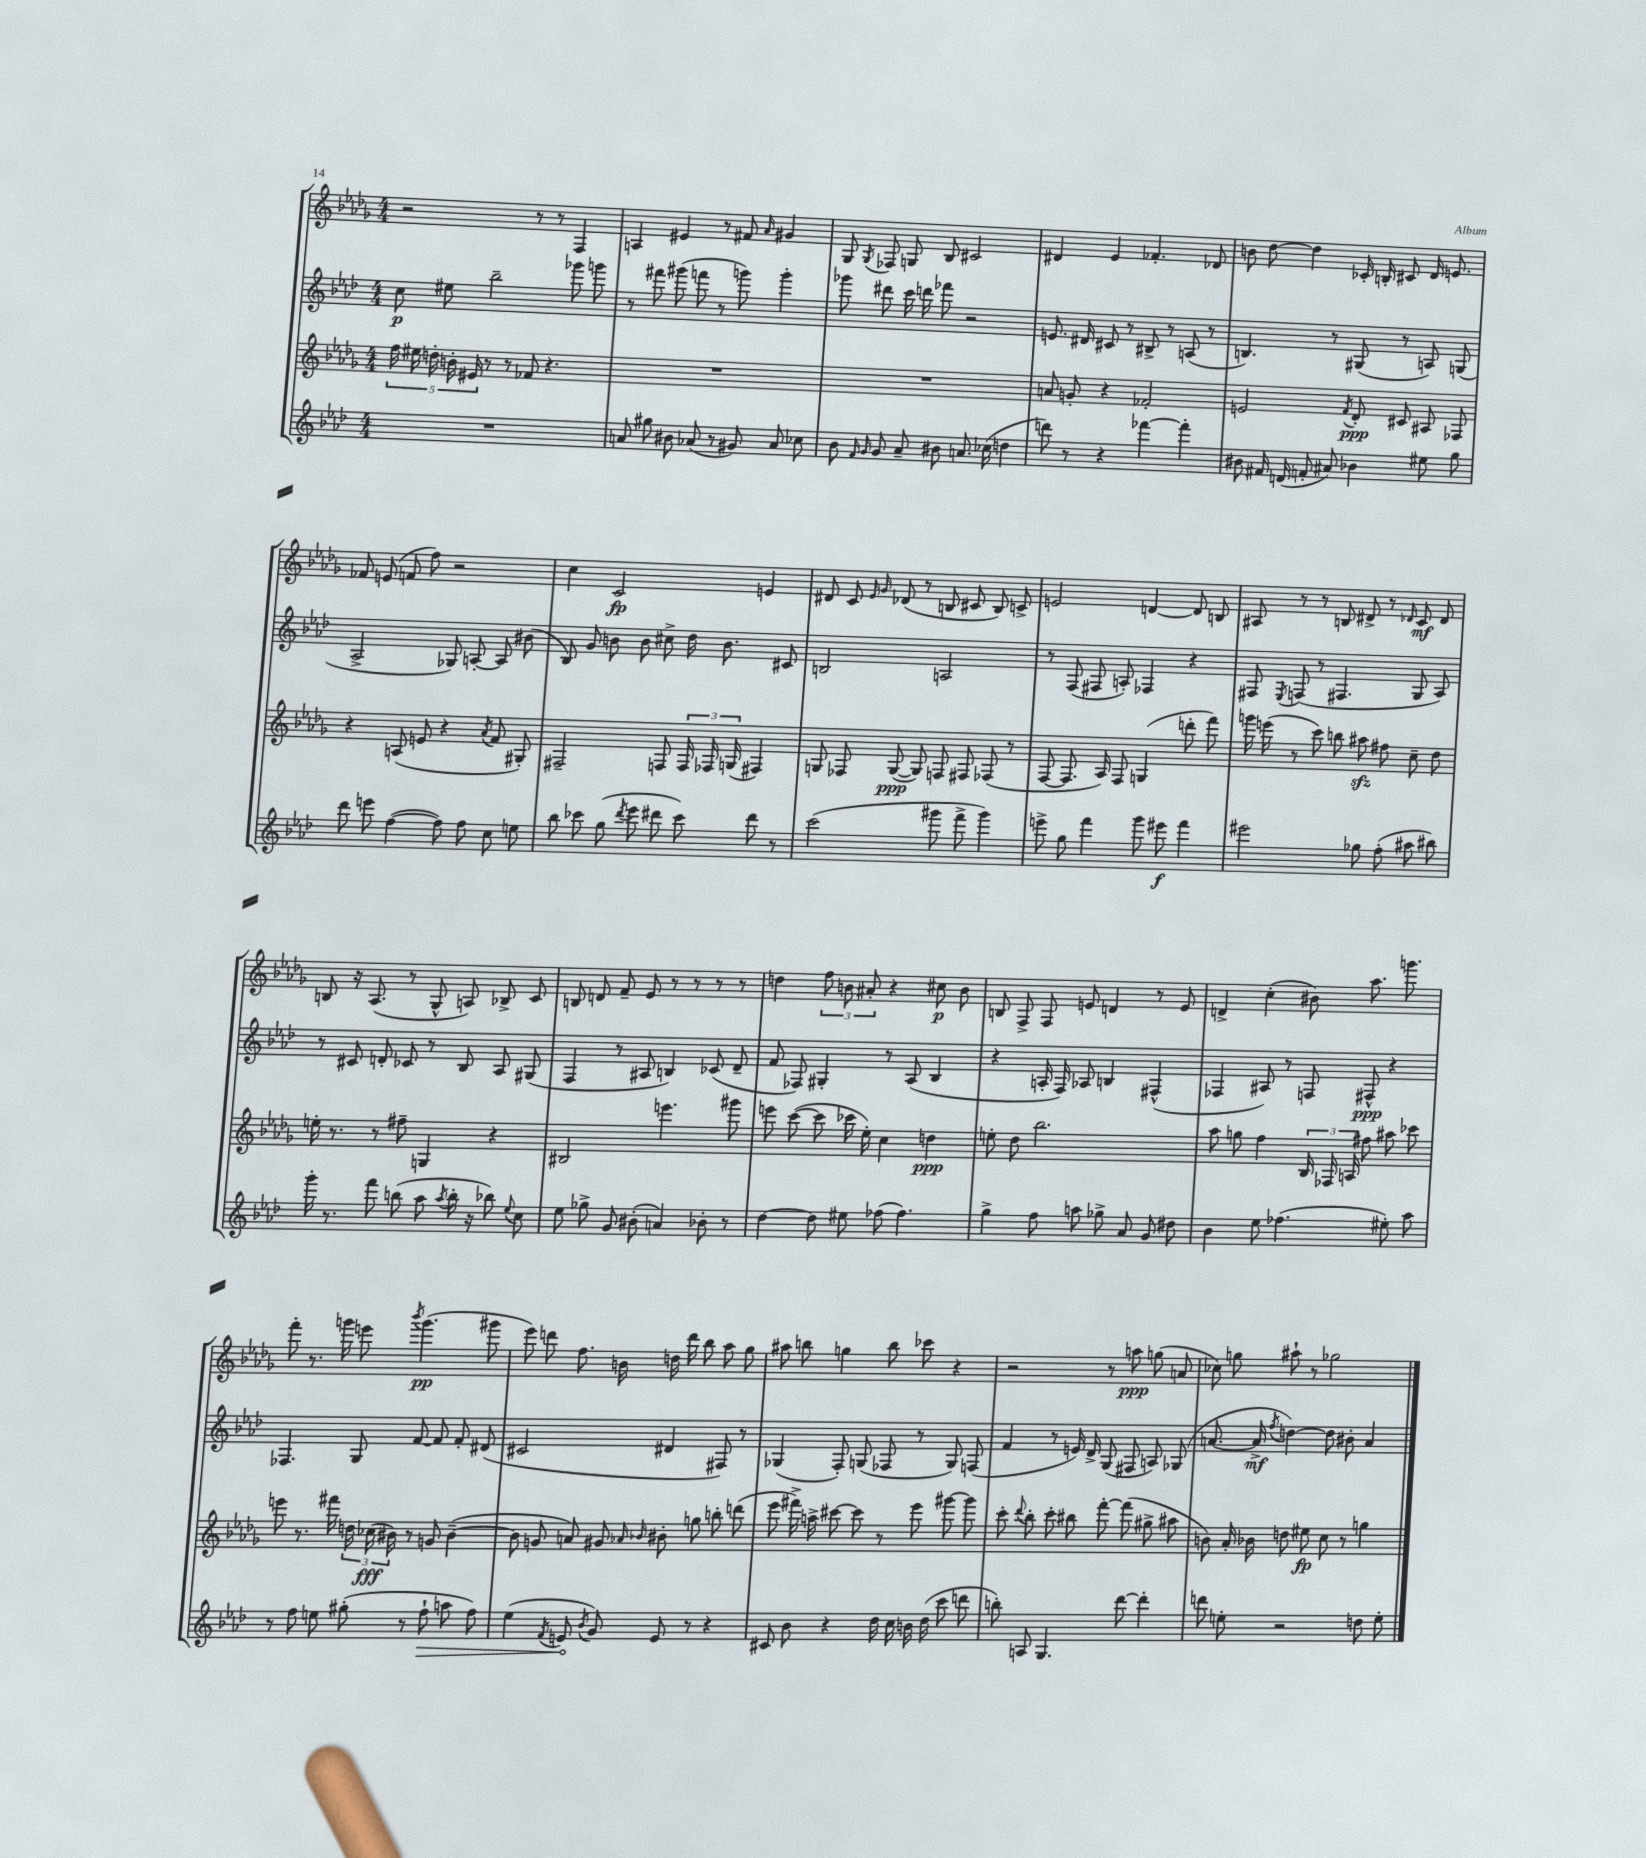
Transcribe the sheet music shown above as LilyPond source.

<<
\new StaffGroup <<
\new Staff = "s0" {
    \clef treble \key des \major \numericTimeSignature \time 4/4
    \autoBeamOff r2 r8 r8 f4 |
    a4 eis'4 r8 fis'8 \grace { aes'16 } gis'4 |
    ges8 \acciaccatura { ges8 } fes8 g8 bes8 cis'2 |
    dis'4 ees'4 fes'4.-. des'8 |
    b'8 des''8~ des''4 ces'16-. b16-. cis'8 des'16 e'8. |
    fes'8 e'8( f'8 f''8) r2 |
    c''4 c'2\fp e'4 |
    dis'8 c'8 \grace { ees'16 ges'16 } des'8( r8 b8 cis'8 b8) c'8-> |
    e'2 d'4~ d'8 b8 |
    ais8 r8 r8 b8 dis'8-> r8 \grace { des'16 } c'8\mf des'8 |
    b8 r16 aes8.( r8 ges8-^ a8) bes8-> c'8 |
    b8 d'8 f'8-- ees'8 r8 r8 r8 r8 |
    d''4 \tuplet 3/2 { f''8 b'8 ais'8-. } r4 cis''8\p b'8 |
    b8 f8-> f8 e'8 d'4 r8 e'8 |
    d'4-> c''4-.( bis'8) aes''8. g'''8. |
    f'''8-. r8. g'''16 e'''8 \acciaccatura { bes'''8 } g'''4.\pp( gis'''8 |
    ees'''8) d'''8 f''8. b'16 d''16 d'''16 bes''8 aes''8 ges''8 |
    ais''8 b''8 g''4 b''8 ces'''8 r4 |
    r2 r8 a''8\ppp g''8( a'8 |
    ces''8) g''8 ais''8-! r8 ges''2 \bar "|." |
}
\new Staff = "s1" {
    \clef treble \key aes \major \numericTimeSignature \time 4/4
    \autoBeamOff c''8\p eis''8 bes''2-- ges'''8 g'''8 |
    r8 fis'''8 gis'''8( f'''8 r8 g'''8) g'''4-. |
    ges'''8 dis'''8 c'''16 d'''16 fes'''8 r2 |
    e'8. dis'16 cis'8 r8 bis8-> r8 a8( r8 |
    b4.) r8 gis8( r8 a8) g8( |
    aes2-> ges8) a8~-. a8 bis'8( |
    bes8) g'8 b'8 b'8 cis''8-> des''16 b'8. cis'8 |
    b2 a2 |
    r8 f8( fis8 a8-.) fes4 r4 |
    fis8 \acciaccatura { ees8 } f8( r8 fis4. g8 aes8) |
    r8 cis'8 d'8-. ces'8 r8 bes8 aes8 gis8( |
    f4 r8 ais8 b4) ces'8( des'8-- |
    f'8 fes8) gis4-. r8 aes8( bes4 |
    r4 a16-. f16) aes8 b4 fis4-^( |
    fes4 ais8) r8 f8 fis8-^\ppp r4 |
    fes4. g8 f'8~ f'8 f'8-. dis'8( |
    cis'2 dis'4 fis8) r8 |
    ges4( f8-.) g8( fes8 r8 g8) f8( |
    f'4 r8 e'16) des'16-> g8( fis8 a8) ges8( |
    a'8.~ a'16->\mf \acciaccatura { f''8 } d''4~) d''8 bis'8-. a'4 \bar "|." |
}
\new Staff = "s2" {
    \clef treble \key des \major \numericTimeSignature \time 4/4
    \autoBeamOff \tuplet 5/4 { f''16 eis''16 d''16-. b'16-. eis'16 } r8 r8 fes'8 r4. |
    R1 |
    R1 |
    a'8 g'8-. r4 fes'2-. |
    e'2 \acciaccatura { f'8 } des'8-.\ppp cis'8 ais8 fes8 |
    r4 a8( e'8 r4 \acciaccatura { aes'8 } f'8 gis8-.) |
    fis2-- f8 \tuplet 3/2 { f16 fes16 g16( } fis4) |
    g8 fes8 g8~\ppp( g8) f8 fis8 fes8( r8 |
    f8~ f8. aes16) f8 g4( d'''8-. f'''8) |
    g'''16 e'''16( r8 c'''8) b''8 ais''8\sfz fis''8 c''8-- des''8 |
    e''16-. r8. r8 fis''8-- g4 r4 |
    bis2 e'''4. gis'''8 |
    e'''8 c'''8~( c'''8 ces'''16 ees''16-.) c''4 d''4\ppp |
    e''8-. des''8 bes''2. |
    aes''8 g''8 f''4 \tuplet 3/2 { bes16 fes16 a16 } fis''8 ais''8 ces'''8 |
    e'''8 r8. fis'''16 \tuplet 3/2 { d''16 ces''16\fff( bis'16) } r8 g'8 bis'4~--( |
    bis'8 g'8 a'8) gis'8 \grace { aes'16 bes'16 } bis'8-. g''8 b''8-. d'''8( |
    ees'''8 fis'''16->) a''16-> cis'''8~ cis'''8 r8 ees'''8 gis'''8~ gis'''8 |
    c'''8-. \appoggiatura { des'''8 } bes''8-. c'''8-. bis''8 f'''8~-. f'''8( gis''8-> ais''8 |
    b'8) aes'16-. bes'16 d''8 eis''8\fp c''8 r8 g''4 \bar "|." |
}
\new Staff = "s3" {
    \clef treble \key aes \major \numericTimeSignature \time 4/4
    \autoBeamOff R1 |
    a'8 gis''8 bis'8 aes'8( r8 gis'8) aes'8 ces''8 |
    bes'8 \grace { f'16 g'16 } g'8 aes'8-- bis'8 a'8. ces''16( d''4 |
    d'''8) r8 r4 fes'''4~ fes'''4-. |
    bis'8 fis'16 d'16( f'8-. ais'8) bes'4 eis''8 g''8 |
    des'''8 e'''8 f''4~( f''8) f''8 c''8 e''8 |
    bes''8 ces'''8 g''8( \acciaccatura { des'''8 } ees'''8 dis'''8 ces'''8) dis'''8 r8 |
    c'''2( gis'''8 f'''8-> gis'''4) |
    e'''8-> g''8 f'''4 g'''8 eis'''8\f f'''4 |
    eis'''2 ges''8 f''8-.( ais''8 bis''8) |
    g'''16-. r8. f'''8 b''8( aes''8 \acciaccatura { aes''8 } b''16-. r16 bes''8) \appoggiatura { ees''8 } c''8 |
    ees''8 ges''8-> g'8 bis'8-.( a'4) bes'8-. r8 |
    des''4~ des''8 eis''8 fes''8( fes''4.) |
    g''4-> f''8 a''8 ges''8-> aes'8 g'8 dis''8 |
    bes'4 ees''8 fes''4.( eis''8-.) aes''8 |
    r8 f''8 e''8 gis''8-.( r8 \once \override Hairpin.circled-tip = ##t f''8-!\> a''8 f''8) |
    ees''4( \acciaccatura { f'8 } e'8\! \acciaccatura { bes'8 } g'8) e'8 r8 r4 |
    cis'8 bes'8 r4 des''16 c''16 b'16 des''16( c'''8 d'''8 |
    b''8-.) a8 g4. des'''8~ des'''4-. |
    d'''8 e''8-. r2 d''8 e''8-. \bar "|." |
}
>>
>>
\layout { \context { \Score \remove "Bar_number_engraver" } }
